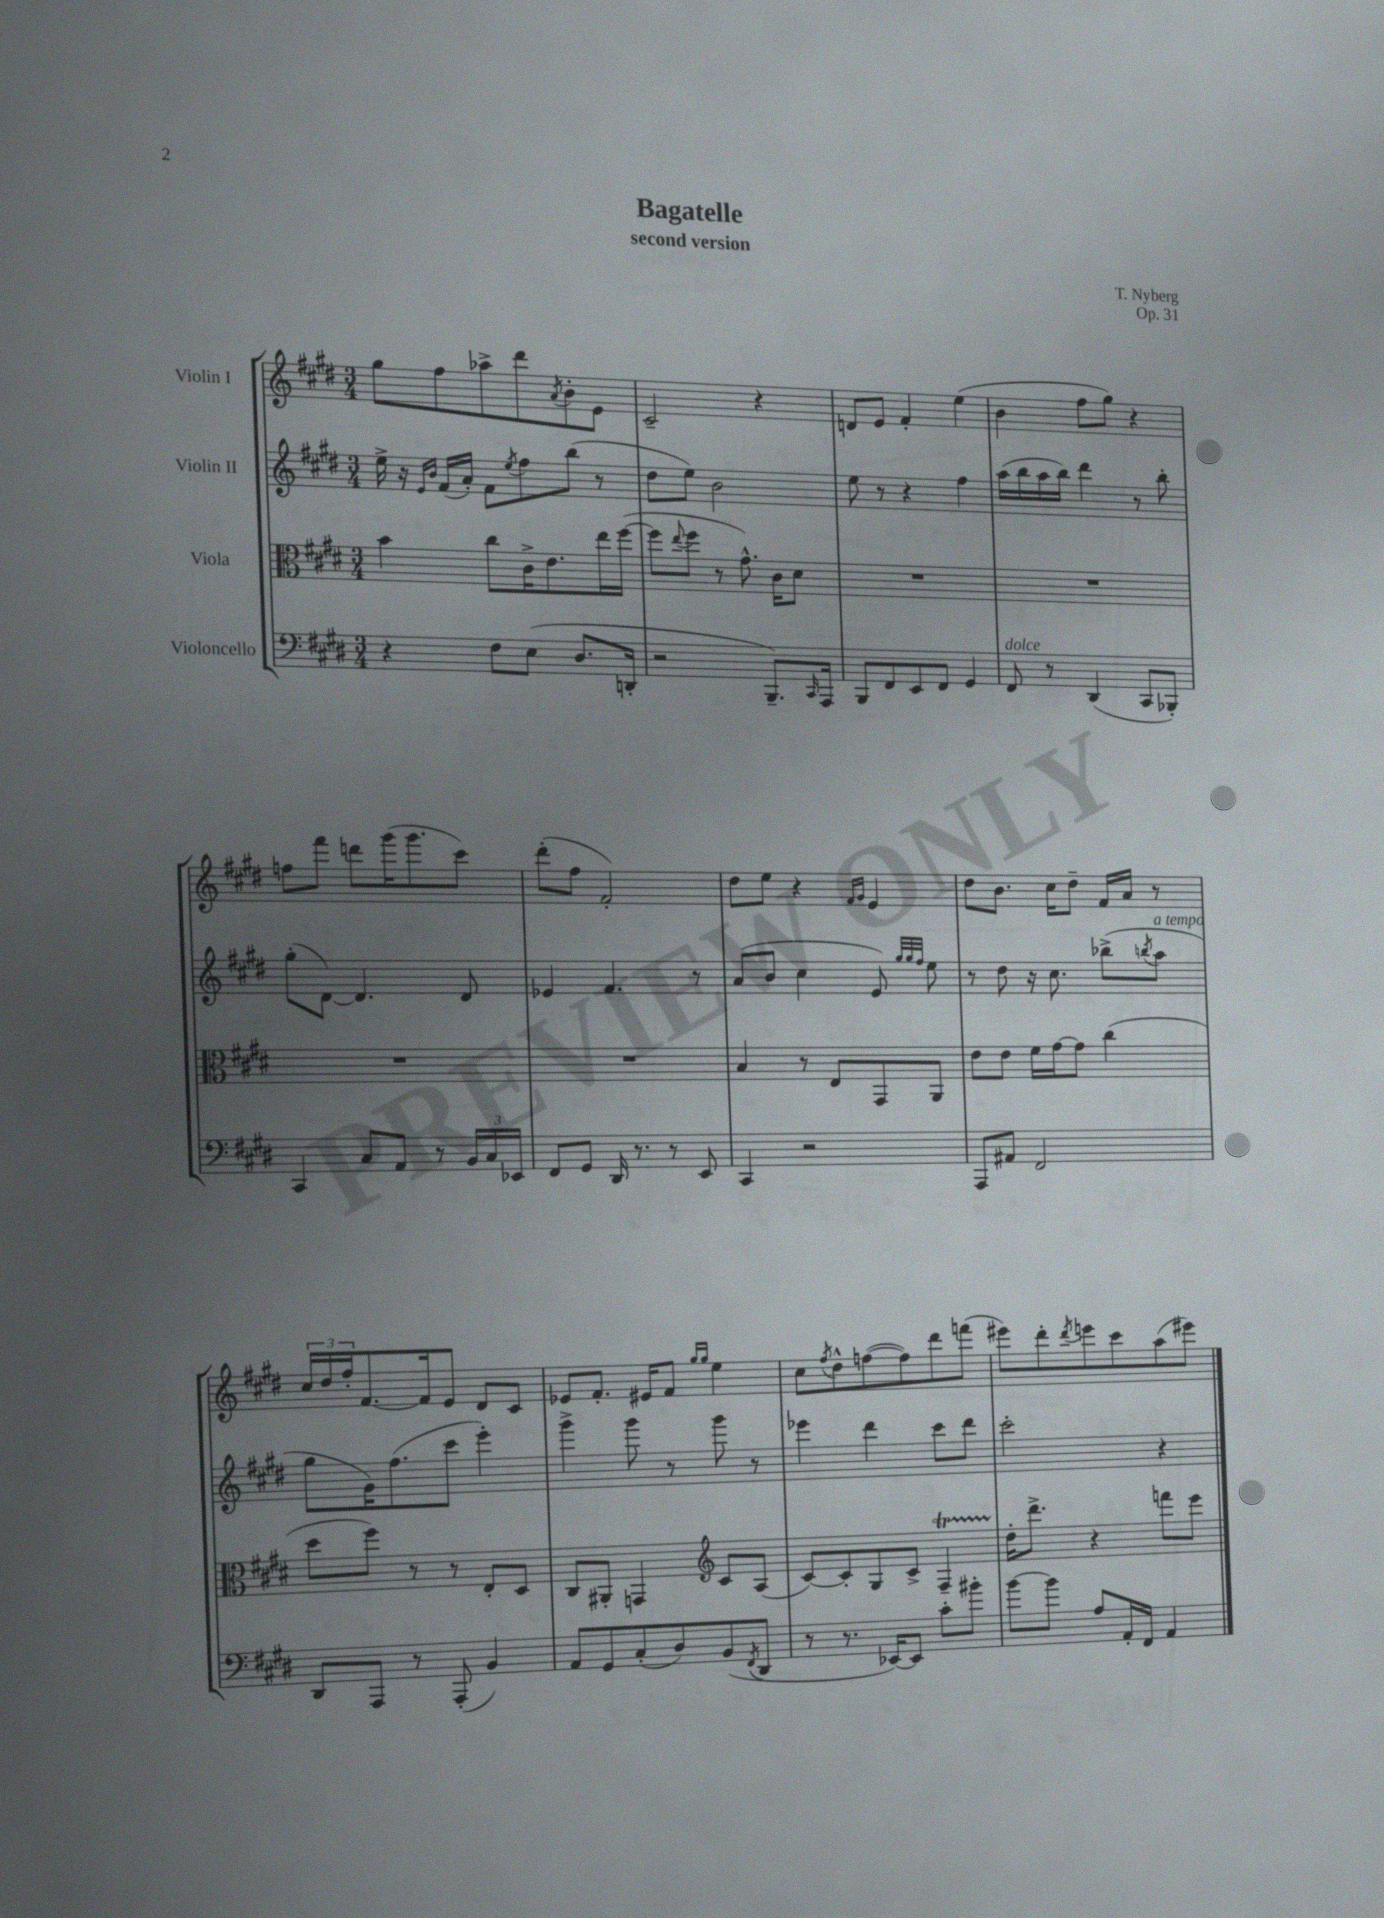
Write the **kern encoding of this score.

**kern	**kern	**kern	**kern
*staff4	*staff3	*staff2	*staff1
*clefF4	*clefC3	*clefG2	*clefG2
*k[f#c#g#d#]	*k[f#c#g#d#]	*k[f#c#g#d#]	*k[f#c#g#d#]
*M3/4	*M3/4	*M3/4	*M3/4
4r	4b\	16ee^\	8gg#\L
.	.	16r	.
.	.	16qqe/LL	.
.	.	16qqb/JJ	.
.	.	(16f#/LL	8ff#\
.	.	16a'/JJ)	.
8F#\L	8cc#\L	8f#\L	8aa-^\
.	.	8qee/	.
(8E\J	16c#^\K	8ff#\	8ddd#\
.	8.e\	.	.
.	.	.	8qa/
8.D#/L	.	(8bb\J	8b'\
.	16ee\L	8r	8e\J
16DD'/Jk	([16ff#\JJ	.	.
=	=	=	=
2r	8ff#\]L	8dd#\L	2c#~/
.	8qqee/	.	.
.	8ff#\J	8ee\J)	.
.	8r	2b\	.
.	8.g#^^\)	.	.
8.BBB~/L)	.	.	4r
.	16c#\LK	.	.
.	8d#\J	.	.
16qqCC#/	.	.	.
16AAA/Jk	.	.	.
=	=	=	=
8BBB/L	2.r	8ee\	8d/L
8FF#/	.	8r	8e/J
8EE/	.	4r	4f#'/
8FF#/J	.	.	.
4GG#/	.	4ff#\	(4ee\
=	=	=	=
8FF#/	2.r	(16aa\LL	4b\
.	.	16bb\	.
8r	.	16aa\	.
.	.	16bb\JJ)	.
(4DD#/	.	4ddd#\	8ff#\L
.	.	.	8gg#\J)
8CC#/L	.	8r	4r
8BBB-'/J)	.	8bb'\	.
=	=	=	=
4CC#/	2.r	(8gg#'\L	8ff\L
.	.	[8d#\J)	8fff#\J
8C#/L	.	4.d#/]	8ddd\L
8AA/J	.	.	(16ggg#\K
.	.	.	8.ggg#\
8r	.	.	.
24BB/LL	.	8d#/	8ccc#\J)
24C#/	.	.	.
24EE-/JJ	.	.	.
=	=	=	=
8FF#/L	2.r	4e-/	(8ddd#'\L
8GG#/J	.	.	8ff#\J
16DD#/	.	4.f#/	2f#'/)
8.r	.	.	.
8r	.	.	.
8EE/	.	8r	.
=	=	=	=
4CC#/	4B/	(8a/L	8dd#\L
.	.	8b/J	8ee\J
2r	8r	4cc#\	4r
.	8E/L	.	.
.	.	.	16qqf#/LL
.	.	.	16qqg#/JJ
.	8GG#/	8e/)	4e/
.	.	32qqgg#/LLL	.
.	.	32qqgg#/	.
.	.	32qqff#/JJJ	.
.	8AA/J	8ee\	.
=	=	=	=
8AAA/L	8e\L	8r	8dd#\L
8AA#/J	8e\J	8dd#\	8.b\J
2FF#/	16f#\LL	16r	.
.	[16g#\J	8.cc#\	16cc#\LK
.	8g#\]J	.	8dd#~\J
.	(4cc#\	(8bb-^\L	16f#/LL
.	.	.	16a/JJ
.	.	8qbb/	.
.	.	8aa\J	8r
=	=	=	=
8DD#/L	8dd#\L	8gg#\L	24cc#/LL
.	.	.	24dd#/
.	.	.	24ff#'/J
8AAA/J	8ff#\J)	16g#\K)	[8.f#/
.	.	(8.ff#\	.
8r	8r	.	.
.	.	.	16f#/]k
(8AAA'/	8r	8ccc#\J	8e/J
4BB/)	8E'/L	4eee'\)	8d#/L
.	8D#/J	.	8c#/J
=	=	=	=
8AA/L	8C#/L	4ggg#^\	8e-/L
8GG#/	8AA#'/J	.	8.f#'/J
(8C#'/	4GG/	8ggg#\	.
.	.	.	16e#/LK
8D#/)	.	8r	8f#/J
*	*clefG2	*	*
.	.	.	16qqgg#/LL
.	.	.	16qqgg#/JJ
(8BB/	8c#/L	8ggg#\	4ee\
8qFF#/	.	.	.
8DD#/J	(8A/J	8r	.
=	=	=	=
8r	[8c#/L)	4eee-\	8cc#\L
.	.	.	8qff#/
8.r	8c#'/]	.	8dd#^^\
.	8G#/	4ddd#\	([8ff\
[16EE-/LK)	.	.	.
8EE-/]J	8c#^/J	.	8ff\])
8c#'\L	4F#~/	8ccc#\L	8ddd#\
8b#'\J	.	8ddd#\J	(8fff\J
=	=	=	=
[8b\L	16dd#'\LK	2ccc#'\	8eee#\L)
.	8.ddd#^\J	.	.
8b\]J	.	.	8ddd#'\
.	.	.	8qddd#/
8A/L	4r	.	8eee\
16AA'/L	.	.	8ccc#\
16FF#/JJ	.	.	.
4AA/	8fff\L	4r	(8aa\
.	8eee\J	.	8eee#\J)
==	==	==	==
*-	*-	*-	*-
